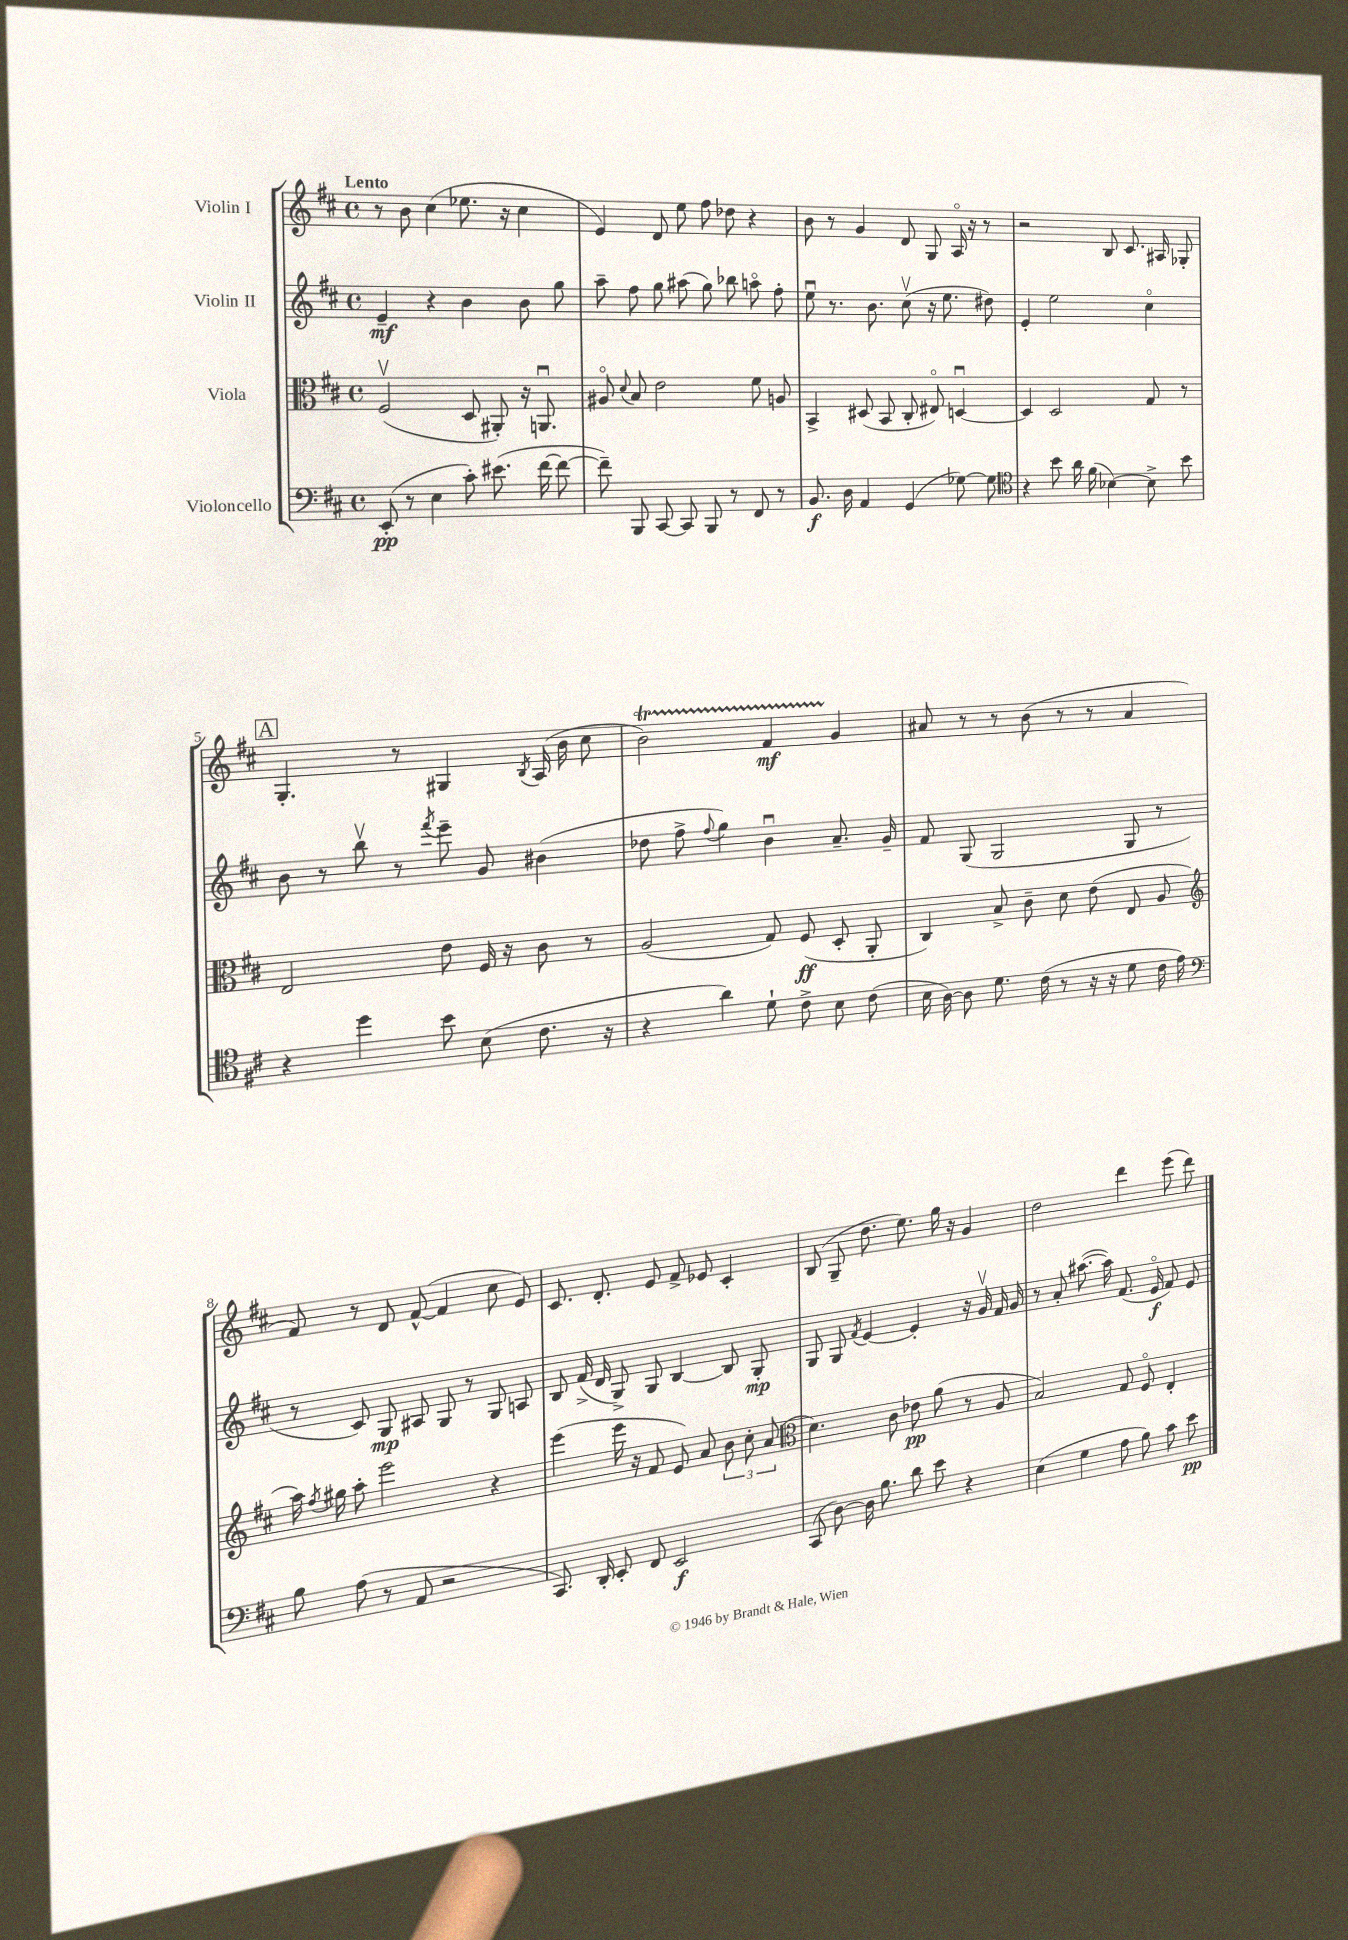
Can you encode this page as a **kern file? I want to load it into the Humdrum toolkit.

**kern	**kern	**kern	**kern
*staff4	*staff3	*staff2	*staff1
*clefF4	*clefC3	*clefG2	*clefG2
*k[f#c#]	*k[f#c#]	*k[f#c#]	*k[f#c#]
*M4/4	*M4/4	*M4/4	*M4/4
*met(c)	*met(c)	*met(c)	*met(c)
(8EE'/	(2F#v/	4e~/	8r
8r	.	.	8b\
4E\	.	4r	(4cc#\
8c#'\)	8D/	4b\	8.ee-\
(8.e#\	8AA#'/)	.	.
.	.	.	16r
.	16r	8b\	4cc#\
[16f#\	8.AAu/	.	.
8f#\_	.	8gg\	.
=	=	=	=
8f#~\])	8A#o/	8aa~\	4e/)
.	8qqd/	.	.
8BBB/	8B/	8ff#\	.
[8CC#/	2e\	8gg\	8d/
8CC#/]	.	(8aa#\	8ee\
8BBB/	.	8gg\)	8ff#\
8r	.	8bb-\	8dd-\
8FF#/	8f#\	8aao\	4r
8r	8A/	8ff#'\	.
=	=	=	=
8.BB/	4BB^/	8eeu\	8b\
.	.	8.r	8r
16D\	.	.	.
4AA/	(8D#/	.	4g/
.	.	8.b\	.
.	8BB/	.	.
(4GG/	8C#'/	(8cc#v\	8d/
.	8E#o/)	16r	8G/
.	.	8.ee\	.
[8G-\)	[4Du/	.	16Ao/
.	.	.	16r
8G-\]	.	8dd#\)	8r
=	=	=	=
*clefC4	*	*	*
4r	4D/]	4e'/	2r
8b\	2D/	2ee\	.
16a\	.	.	.
(16f#\	.	.	.
[4B-\)	.	.	8B/
.	.	.	8.c#/
8B-^\]	8G/	4cc#o\	.
.	.	.	16A#/
8b\	8r	.	8G-'/
=	=	=	=
4r	2E/	8b\	4.G'/
.	.	8r	.
4dd\	.	8bbv\	.
.	.	8r	8r
.	.	8qfff#/	.
8b\	8e\	8eee~\	4G#/
(8B\	16F#/	8g/	.
.	16r	.	.
.	.	.	8qB/
8.c#\	8c#\	(4b#\	(16A/
.	.	.	16b\
.	8r	.	8cc#\
16r	.	.	.
=	=	=	=
4r	(2A/	8dd-\	2b\)
.	.	8ff#^\	.
.	.	8qqff#/	.
4a\)	.	4gg\)	.
8d`\	8G/)	4bu\	4f#/
8c#^\	(8F#/	.	.
8B\	8D'/	8.a~/	4g/
(8c#\	8AA'/	.	.
.	.	16g~/	.
=	=	=	=
16B\	4C#/)	8f#/	8a#/
[16A\)	.	.	.
8A\]	.	(8G/	8r
8.d\	8B^/	2G/	8r
.	8c#~\	.	(8b\
(16c#\	.	.	.
8r	8d\	.	8r
16r	(8e\	.	8r
16r	.	.	.
8d\	8E/	8G/	4a#/
16c#\	8A/	8r	.
16e\)	.	.	.
=	=	=	=
*clefF4	*clefG2	*	*
8B\	16aa\)	8r	8f#/)
.	8qff#/	.	.
.	16gg#\	.	.
(8A\	8aa'\	8c#/)	8r
8r	2eee\	8G/	8d/
8AA/	.	8A#/	([8f#^^/
2r	.	8G/	4f#/]
.	.	8r	.
.	4r	8G/	8cc#\
.	.	8A/	8e/)
=	=	=	=
8.CC#/)	(4eee\	8B/	8.c#/
.	.	(16f#^/	.
16DD'/	.	16d/	8.d'/
8EE'/	16eee\	8G^/)	.
.	16r	.	.
8FF#/	8f#/	8G/	8e/
2EE/	8e/)	[4B/	8f#^/
.	8a/	.	8e-/
.	12b\	8B/]	4c#'/
.	12cc#'\	.	.
.	.	8G'/	.
.	(12a/	.	.
=	=	=	=
*	*clefC3	*	*
(8CC#/	4.d\)	8G/	(8B/
[8D\)	.	8G/	8G~/
.	.	8qf#/	.
16D\]	.	[4e/	8.dd\
8.B\	.	.	.
.	8c#\	.	.
.	.	.	8.ee\)
8d\	8e-\	4e'/]	.
8e\	(8a\	.	16gg\
.	.	.	16r
4r	8r	16r	4g/
.	.	16gv/	.
.	8A/	16f#/	.
.	.	16g/	.
=	=	=	=
(4E\	2B/)	8r	2dd\
.	.	8a'/	.
4G\	.	([8.aa#\	.
.	.	16aa#\])	.
8A\	8G/	(8.f#/	4ddd\
8B\)	8F#o/	.	.
.	.	16eo/	.
8c#\	4E'/	8f#/)	(8eee\
8e\	.	8e/	8ddd\)
==	==	==	==
*-	*-	*-	*-
